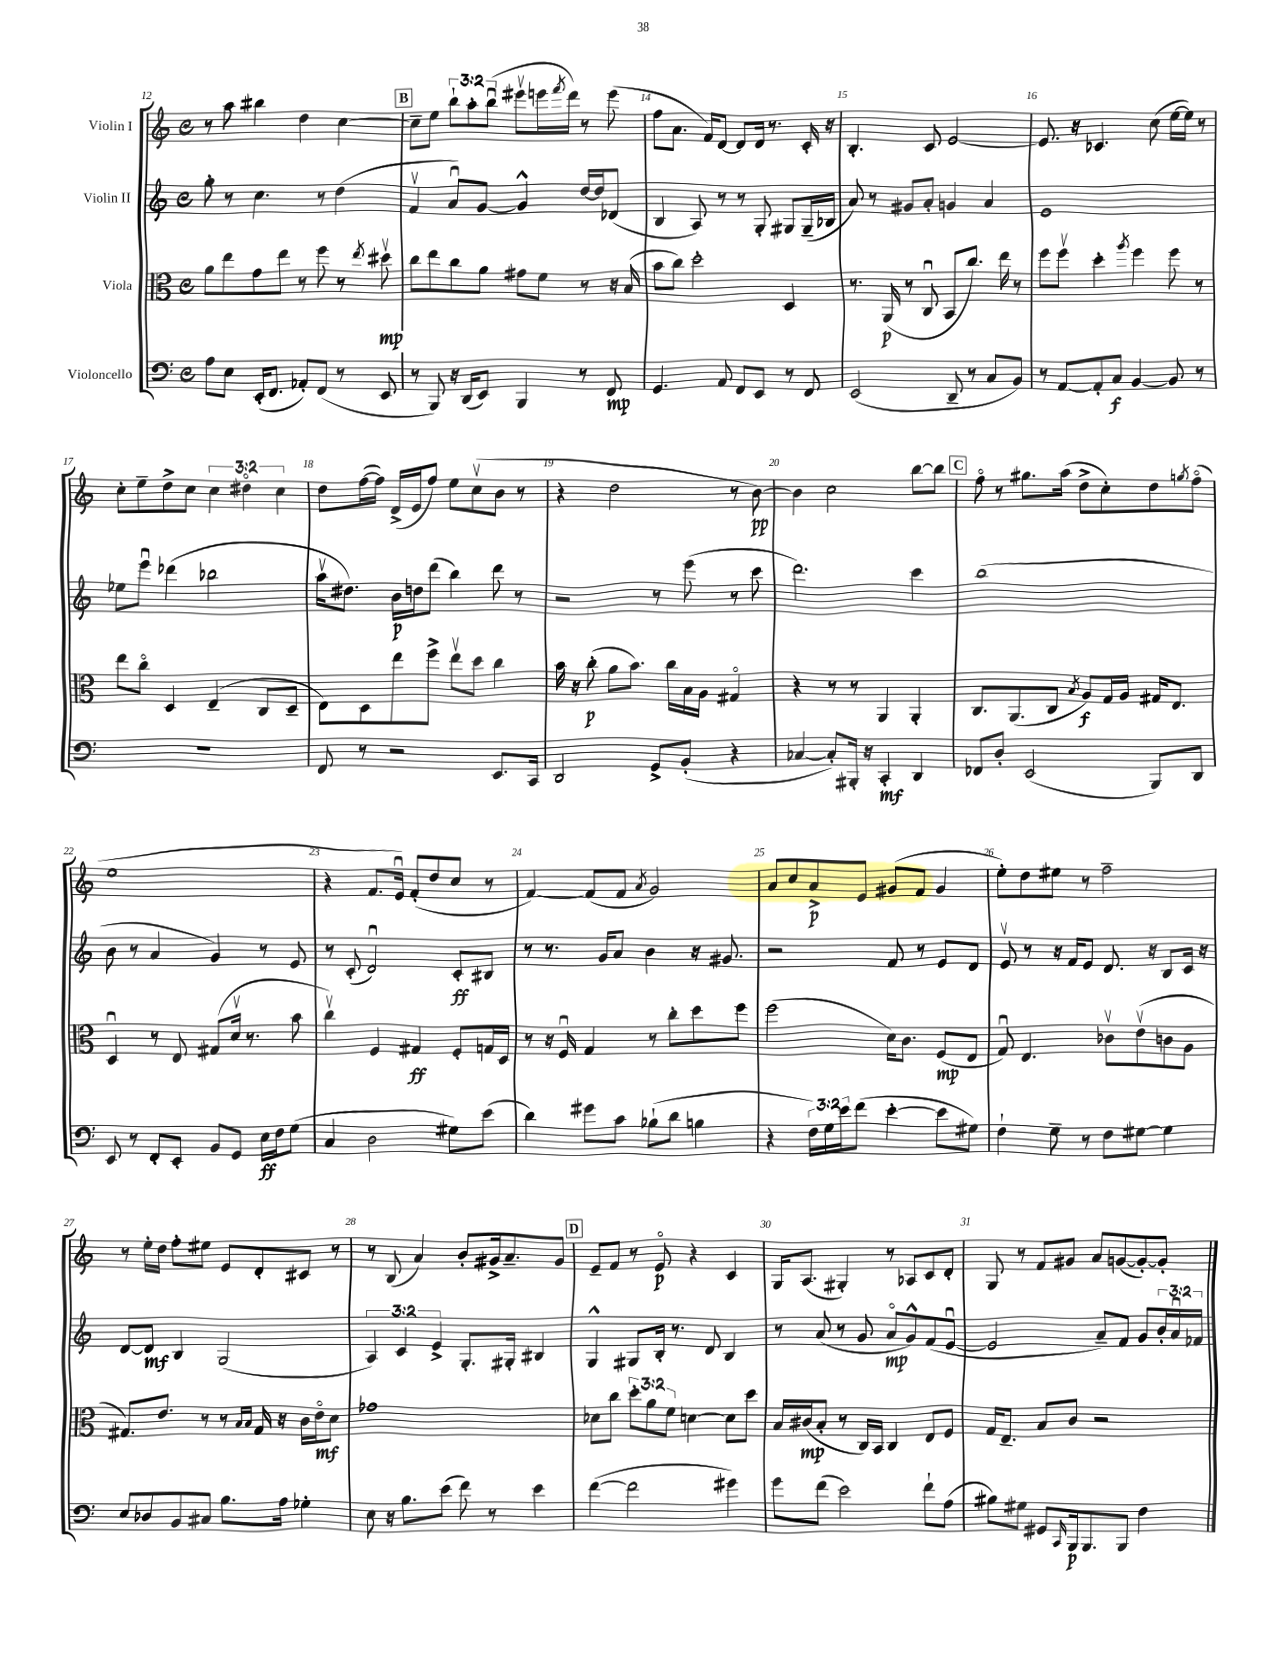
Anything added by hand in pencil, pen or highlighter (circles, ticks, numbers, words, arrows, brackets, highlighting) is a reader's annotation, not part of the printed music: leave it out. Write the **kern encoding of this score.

**kern	**kern	**kern	**kern
*staff4	*staff3	*staff2	*staff1
*clefF4	*clefC3	*clefG2	*clefG2
*k[]	*k[]	*k[]	*k[]
*M4/4	*M4/4	*M4/4	*M4/4
*met(c)	*met(c)	*met(c)	*met(c)
8A	8a	8gg'	8r
8E	8ee	8r	8aa
(16EE'	8g	4.cc	4bb#
8.FF	.	.	.
.	8ee	.	.
8AA-')	8r	.	4dd
(8FF	8ff	8r	.
8r	8r	(4dd	[4cc
.	8qee	.	.
8EE	8dd#v	.	.
=	=	=	=
8r	8cc	4fv	8cc~]
8BBB)	8ee	.	8ee
16r	8cc	8au)	12bb`
(16DD	.	.	.
.	.	.	12aa'
8EE)	8a	[8g	.
.	.	.	(12bbu
4BBB	8g#	4g^^]	8eee#v
.	8f	.	16eee
.	.	.	8qfff
.	.	.	16ddd)
8r	8r	[16dd	8r
.	.	16dd]	.
8FF	16r	(8d-	(8eee
.	(16B	.	.
=	=	=	=
4.GG	8b	4B	8ff
.	8cc)	.	8.a
.	2dd'	8A)	.
.	.	.	16f)
8AA	.	8r	[8d
8FF	.	8r	8d]
8EE	.	8G'	16d
.	.	.	8.r
8r	4D	8G#	.
8FF	.	(16G#~	16c'
.	.	16B-	16r
=	=	=	=
(2EE	8.r	8a)	4.B'
.	.	8r	.
.	(16AA	.	.
.	8r	8g#	.
.	8Cu	8a'	8c
8DD~	8BB	4g	[2e
8r	8.cc)	.	.
8C	.	4a	.
.	16ee	.	.
8BB)	8r	.	.
=	=	=	=
8r	8ff	1e	8.e]
[8AA	8ffv	.	.
.	.	.	16r
8AA']	4dd'	.	4.c-
8C	.	.	.
.	8qaa	.	.
[4BB	4ff	.	.
.	.	.	(8cc
8BB]	8ff	.	[16ee
.	.	.	16ee])
8r	8r	.	8r
=	=	=	=
1r	8ee	8ee-	8cc'
.	8cco	8eeeu	8ee~
.	4D	(4ddd-	8dd^
.	.	.	8cc
.	(4E~	2bb-	6cc
.	.	.	6dd#o
.	8C	.	.
.	.	.	6cc
.	8D~	.	.
=	=	=	=
8FF	8E)	16aav	8dd
.	.	8.dd#)	.
8r	8D	.	([16ff
.	.	.	16ff])
2r	8ee	16b	(16d^
.	.	16dd	16e
.	8ff^	(8ddd	8ff)
.	8eev	4bb)	8ee
.	8dd	.	(8ccv
8.EE	4cc	8ddd	8b
.	.	8r	8r
16CC	.	.	.
=	=	=	=
2DD	16b	2r	4r
.	16r	.	.
.	(8cc'	.	.
.	8a	.	2dd
.	8.b)	.	.
8GG^	.	8r	.
.	16cc	.	.
(8BB'	16B	(8eee	.
.	16A	.	.
4r	4G#o	8r	8r
.	.	8ccc	[8b)
=	=	=	=
[4C-	4r	2.ddd)	4b]
8C-'])	8r	.	2cc
16BBB#'	8r	.	.
16r	.	.	.
4CC'	4AA	.	.
4DD	4AA'	4ccc	[8bb
.	.	.	8bb]
=	=	=	=
8FF-	8.C	(1bb	8ffo
8D'	.	.	8r
.	(8.AA	.	.
(2EE	.	.	8.gg#
.	8C	.	.
.	.	.	(16aa
.	8qB	.	.
.	8A)	.	8dd^
.	16G	.	8cc')
.	16A	.	.
8BBB)	16G#	.	8dd
.	8.E	.	.
.	.	.	8qgg
8DD	.	.	(8ffo
=	=	=	=
8EE	4Du	8b	1ee
8r	.	8r	.
8FF'	8r	4a	.
8EE'	8E	.	.
8BB	(8G#	4g)	.
8GG	16dv	.	.
.	8.r	.	.
16E	.	8r	.
16F	.	.	.
(8G	8b	8e	.
=	=	=	=
4C	4ccv)	8r	4r
.	.	(8c'	.
2D	4F	2du)	8.f
.	.	.	16eu)
.	4G#	.	(8f'
.	.	.	8dd
8G#)	8F'	8c'	8cc
(8e	16G	8B#	8r
.	16D	.	.
=	=	=	=
4d)	8r	8r	[4f)
.	16r	8.r	.
.	16Fu	.	.
8g#	4G	.	(8f]
.	.	16g	.
8c	.	8a	8f
.	.	.	8qa
(8B-`	8r	4b	2g)
8d	8cc'	.	.
4B	8dd	16r	.
.	.	8.g#	.
.	8ff	.	.
=	=	=	=
4r	(2ff	2r	8a
.	.	.	8cc
24F)	.	.	8a^
24G	.	.	.
24e	.	.	.
(8f	.	.	8e
[4e'	16d)	8f	(8g#
.	8.c	.	.
.	.	8r	8f
8e]	(8F	8e	4g#
8G#)	8E	8d	.
=	=	=	=
4F`	8Gu)	8ev	8ee')
.	4.E	8r	8dd
8G~	.	16r	8ee#
.	.	16f	.
8r	.	8e	8r
8F	8c-v	8.d	2ff~
[8G#	(8ev	.	.
.	.	16r	.
4G#]	8c	8B	.
.	8A	16c	.
.	.	16r	.
=	=	=	=
8E	8.G#)	[8d	8r
8D-	.	8d]	16ee'
.	8.e	.	16dd
8BB	.	4B	8ff'
8C#	8r	.	8ee#
8.B	8r	(2G	8e
.	16qqB	.	.
.	16qqB	.	.
.	16G#	.	8d'
16A	16r	.	.
4G-'	16c	.	8c#
.	16eo	.	.
.	8d	.	8r
=	=	=	=
8E	1g-	6A)	8r
16r	.	.	(8B
.	.	6c	.
8.B	.	.	.
.	.	.	4a)
.	.	6e^	.
(8e	.	.	.
8f)	.	8.G'	8b'
8r	.	.	16g#^
.	.	16G#'	8.a~
4e	.	4B#	.
.	.	.	8g#
=	=	=	=
([4f	8d-	4G^^	8e~
.	8cc	.	8f
2f]	12dd'	8G#	8r
.	12a	.	.
.	.	16B'	8eo
.	12f	.	.
.	.	8.r	.
.	[4d	.	4r
.	.	8d	.
4g#)	8d]	4B	4c
.	8dd	.	.
=	=	=	=
8g	16B	8r	16G
.	(16c#	.	(8.A
(8f	8B'	(8a	.
2e)	8r	8r	4G#')
.	16C)	8g	.
.	16BB	.	.
.	4C	8ao	8r
.	.	8g^^)	8A-
8f`	8E	(8f	8c
(8A	8F	[8eu	8d'
=	=	=	=
8B#)	16G	2e]	8G
.	8.E~	.	.
8G#	.	.	8r
8GG#	8B	.	8f
16qqCC	.	.	.
16BBB	8c	.	8g#
8.BBB	.	.	.
.	2r	8a~)	8a
8BBB	.	8f	([8g
4F	.	8g	8g'_)
.	.	24b'	8g']
.	.	24au	.
.	.	24f-	.
==	==	==	==
*-	*-	*-	*-
